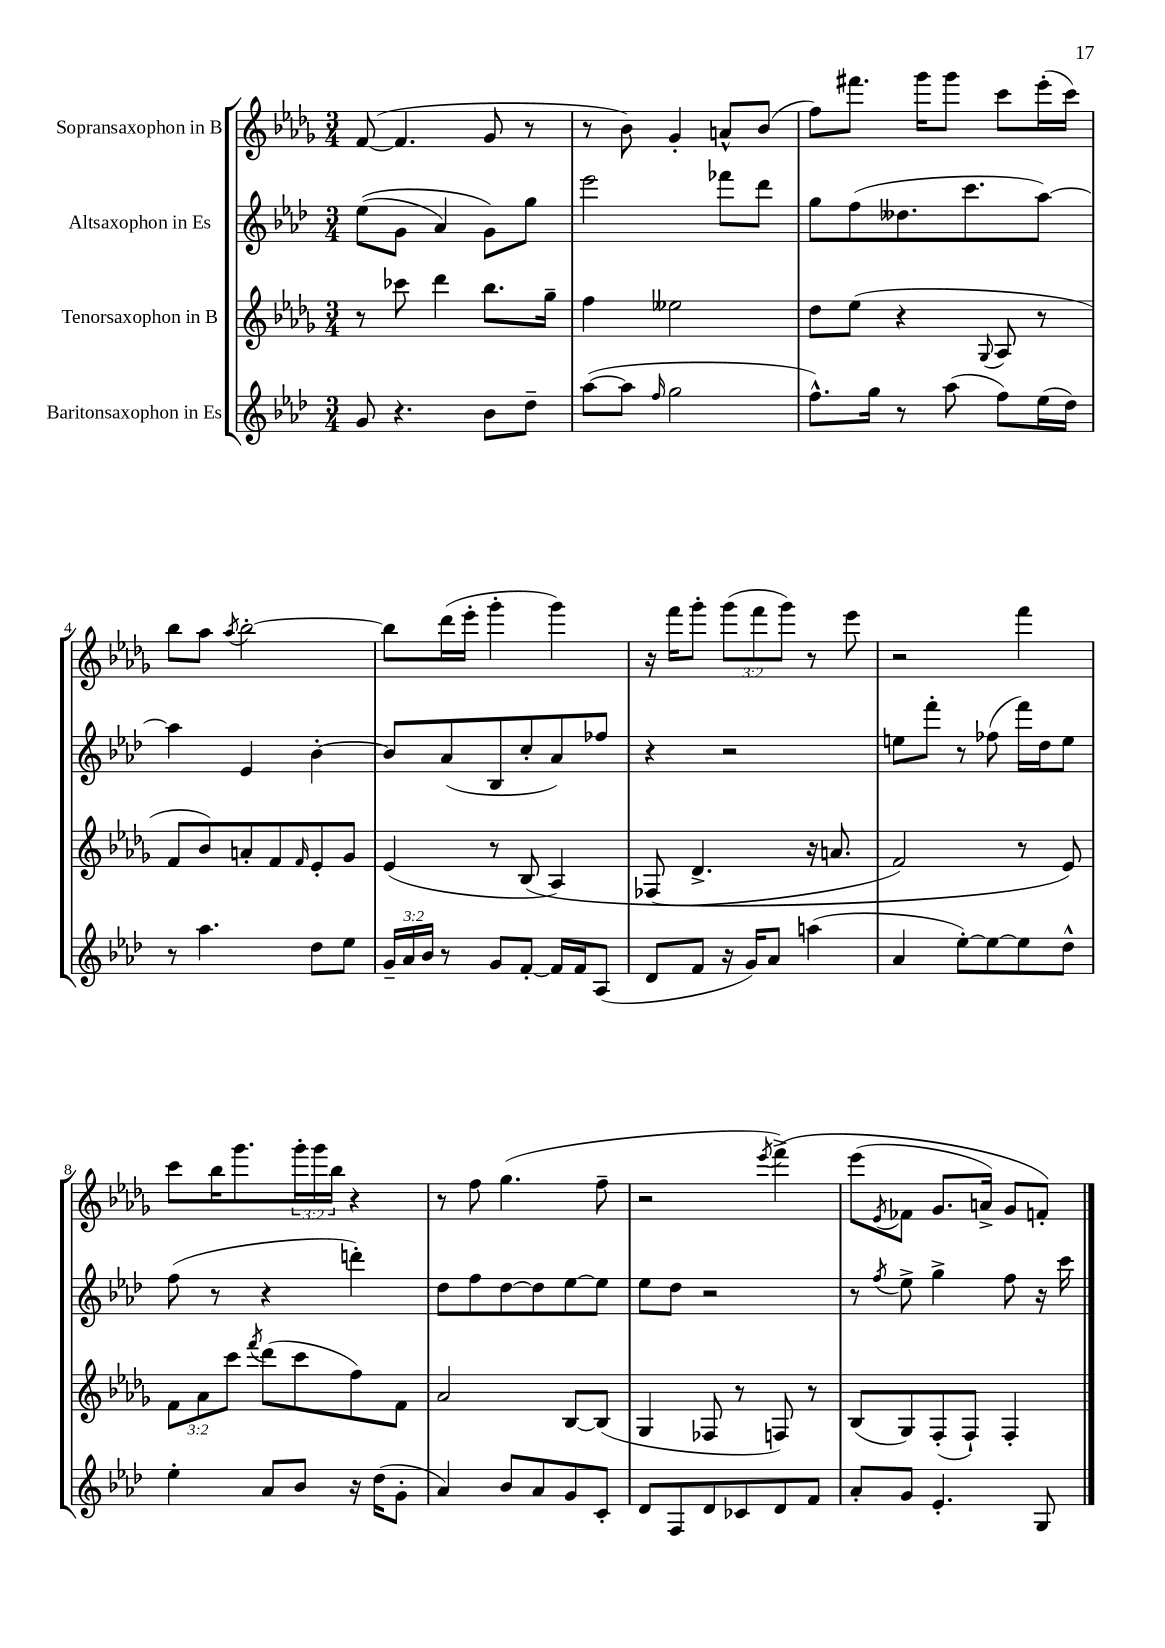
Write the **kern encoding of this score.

**kern	**kern	**kern	**kern
*part4	*part3	*part2	*part1
*staff4	*staff3	*staff2	*staff1
*I"Baritonsaxophon in Es	*I"Tenorsaxophon in B	*I"Altsaxophon in Es	*I"Sopransaxophon in B
*clefG2	*clefG2	*clefG2	*clefG2
*k[b-e-a-d-]	*k[b-e-a-d-g-]	*k[b-e-a-d-]	*k[b-e-a-d-g-]
*M3/4	*M3/4	*M3/4	*M3/4
=1	=1	=1	=1
8g/	8r	((8ee-\L	([8f/
4.r	8ccc-X\	8g\J	4.f/]
.	4ddd-\	4a-/)	.
8b-\L	8.bb-\L	8g\L)	8g-/
8dd-~\J	.	8gg\J	8r
.	16gg-~\Jk	.	.
=2	=2	=2	=2
([8aa-\L	4ff\	2eee-\	8r
8aa-\J]	.	.	8b-\)
16qqff/	.	.	.
2gg\	2ee--X\	.	4g-'/
.	.	8fff-X\L	8an^^/L
.	.	8ddd-\J	(8b-/J
=3	=3	=3	=3
8.ff^^\L)	8dd-\L	8gg\L	8ff\L)
.	(8ee-\J	(8ff\	8.fff#X\J
16gg\Jk	.	.	.
8r	4r	8.dd--X\	.
.	.	.	16ggg-\KL
(8aa-\	.	.	8ggg-\J
.	.	8.ccc\	.
.	8qqG-/	.	.
8ff\L)	8A-/	.	8ccc\L
(16ee-\L	8r	[8aa-\J)	(16eee-'\L
16dd-\JJ)	.	.	16ccc\JJ)
!!LO:LB:g=z
=4	=4	=4	=4
8r	8f/L	4aa-\]	8bb-\L
4.aa-\	8b-/)	.	8aa-\J
.	.	.	8qaa-/
.	8an'/	4e-/	[2bb-'\
.	8f/	.	.
.	16qqf/	.	.
8dd-\L	8e-'/	[4b-'\	.
8ee-\J	8g-/J	.	.
=5	=5	=5	=5
24g~/LL	(4e-/	8b-/L]	8bb-\L]
24a-/	.	.	.
24b-/JJ	.	.	.
8r	.	(8a-/	(16ddd-\L
.	.	.	16eee-'\JJ
8g/L	8r	8B-/	4ggg-'\
[8f'/J	(8B-/	8cc'/	.
16f/LL]	4A-/)	8a-/)	4ggg-\)
16f/J	.	.	.
(8A-/J	.	8ff-X/J	.
=6	=6	=6	=6
8d-/L	(8F-X/	4r	16r
.	.	.	16fff\KL
8f/J	4.d-^/	.	8ggg-'\J
16r	.	2r	(12ggg-\L
16g/KL)	.	.	.
.	.	.	12fff\
8a-/J	.	.	.
.	.	.	12ggg-\J)
(4aan\	16r	.	8r
.	8.an/	.	.
.	.	.	8eee-\
=7	=7	=7	=7
4a-/	2f/)	8een\L	2r
.	.	8fff'\J	.
[8ee-'\L)	.	8r	.
8ee-\_	.	(8ff-X\	.
8ee-\]	8r	16fff\LL)	4fff\
.	.	16dd-\J	.
8dd-^^\J	8e-/)	8ee\J	.
!!LO:LB:g=z
=8	=8	=8	=8
4ee-'\	12f\L	(8ff\	8ccc\L
.	12a-\	.	.
.	.	8r	16bb-\K
.	12ccc\J	.	.
.	.	.	8.ggg-\
.	8qfff/	.	.
8a-/L	(8ddd-\L	4r	.
8b-/J	8ccc\	.	24ggg-'\L
.	.	.	24ggg-\
.	.	.	24bb-\JJ
16r	8ff\)	4dddn'\)	4r
(16dd-\KL	.	.	.
8g'\J	8f\J	.	.
=9	=9	=9	=9
4a-/)	2a-/	8dd-\L	8r
.	.	8ff\	8ff\
8b-/L	.	[8dd-\	(4.gg-\
8a-/	.	8dd-\]	.
8g/	[8B-/L	[8ee-\	.
8c'/J	(8B-/J]	8ee-\J]	8ff~\
=10	=10	=10	=10
8d-/L	4G-/	8ee-\L	2r
8F/	.	8dd-\J	.
8d-/	8F-X/	2r	.
8c-X/	8r	.	.
.	.	.	8qeee-/
8d-/	8Fn/)	.	(4fff^\)
8f/J	8r	.	.
=11	=11	=11	=11
8a-'/L	(8B-/L	8r	(8eee-\L
.	.	8qff/	8qe-/
8g/J	8G-/)	8ee-^\	8f-X\J
4.e-'/	(8F'/	4gg^\	8.g-/L
.	8F`/J)	.	.
.	.	.	16an^/Jk)
.	4F'/	8ff\	8g-/L
8G/	.	16r	8fn'/J)
.	.	16ccc\	.
==	==	==	==
*-	*-	*-	*-
